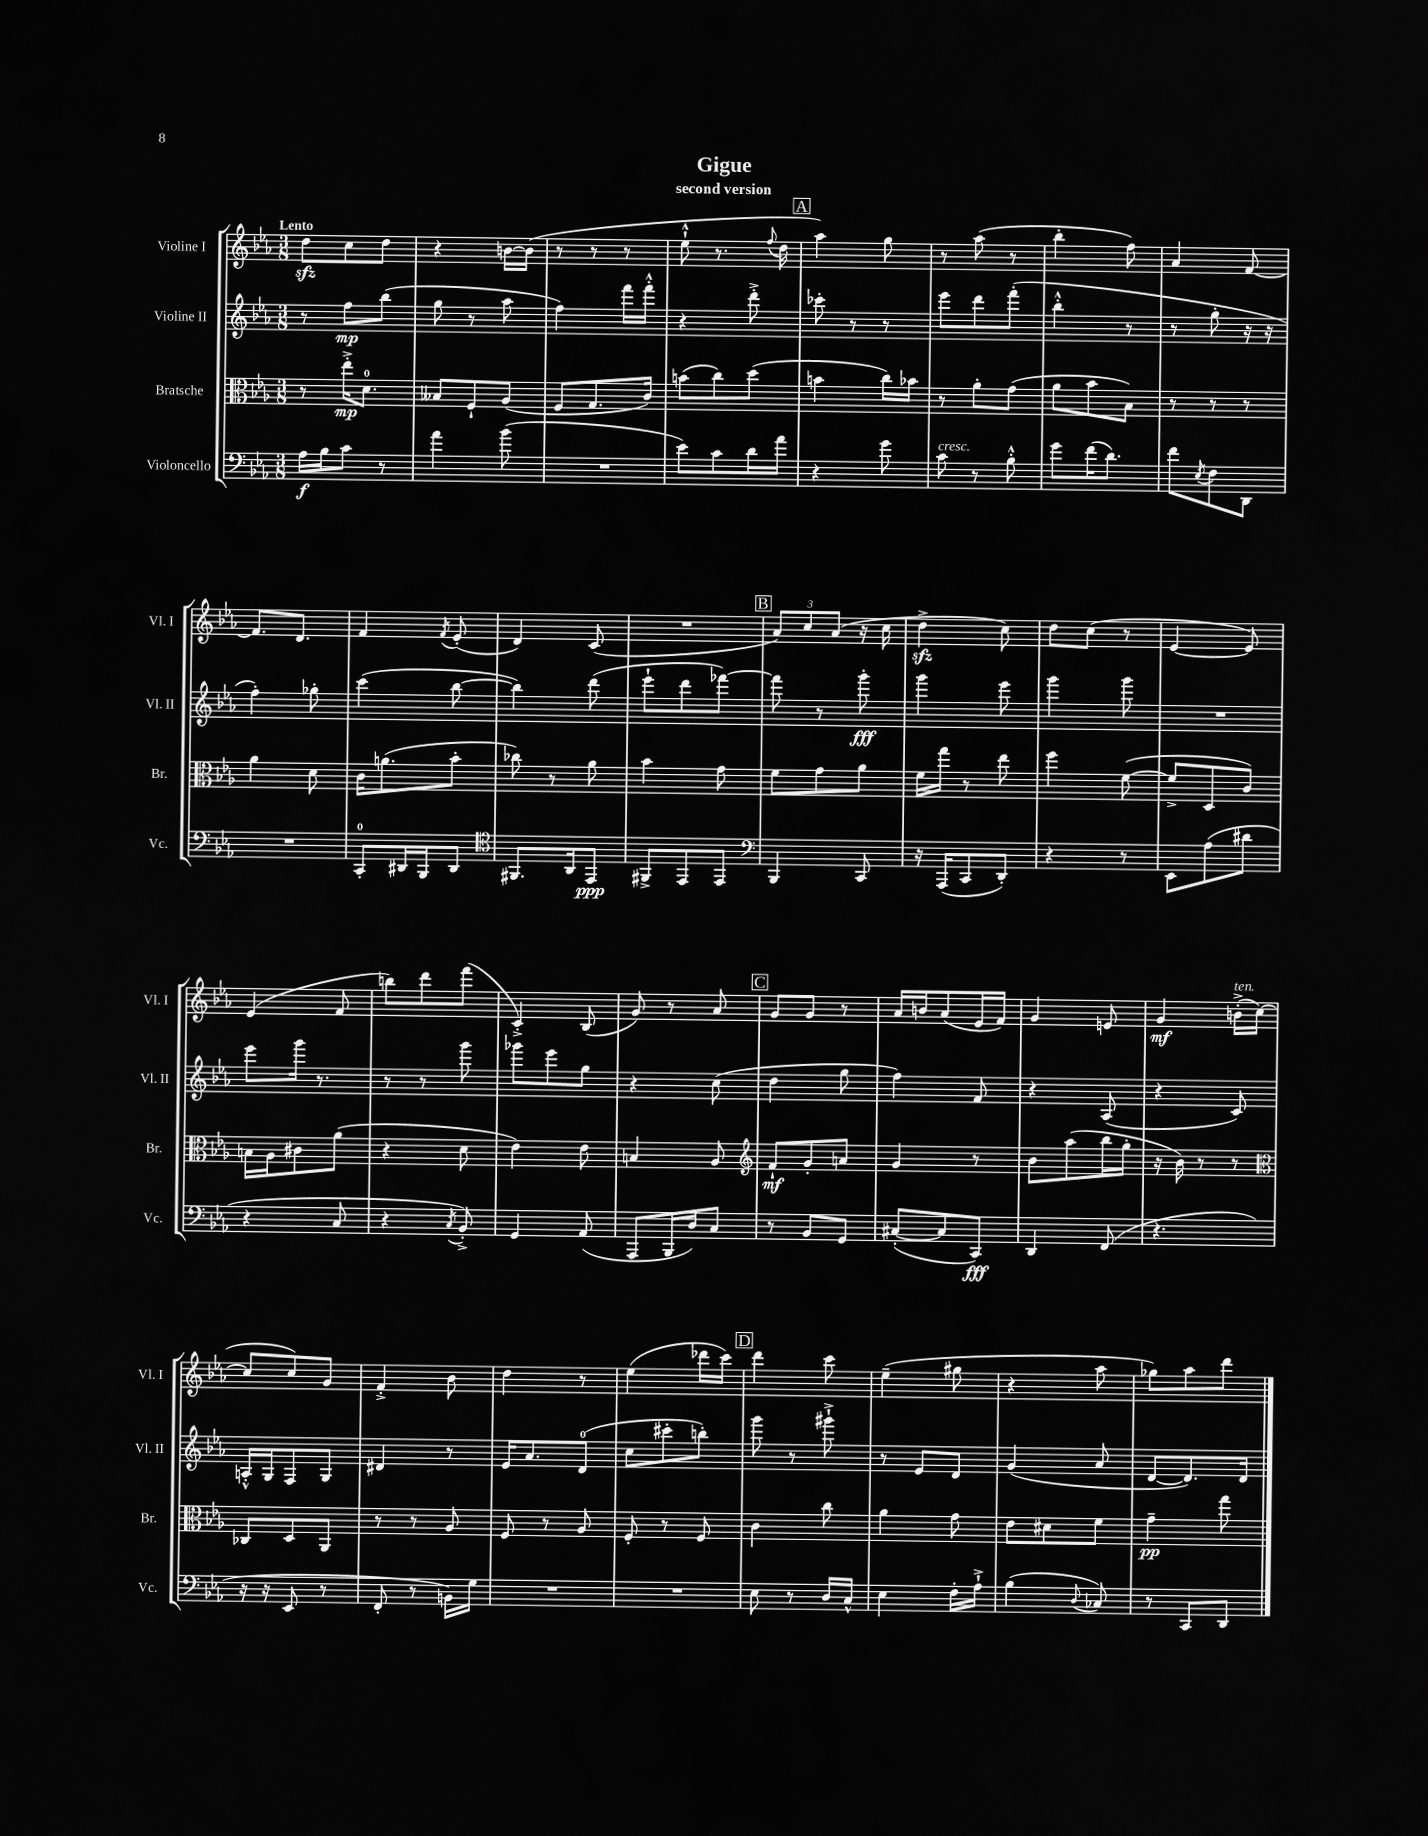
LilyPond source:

\header { title = "Gigue" subtitle = "second version" }
<<
\new StaffGroup <<
\new Staff = "s0" \with { instrumentName = "Violine I" shortInstrumentName = "Vl. I" } {
    \clef treble \key ees \major \numericTimeSignature \time 3/8 \tempo "Lento"
    d''8\sfz c''8 d''8 |
    r4 b'16~ b'16( |
    r8 r8 r8 |
    ees''8-!-^ r8. \appoggiatura { f''8 } d''16 |
    \mark \markup { \box "A" } aes''4) g''8 |
    r8 aes''8( r8 |
    bes''4-. f''8) |
    aes'4 f'8~ |
    f'8. d'8. |
    f'4 \acciaccatura { f'8 } ees'8-.( |
    d'4) c'8( |
    R4. |
    \mark \markup { \box "B" } \tuplet 3/2 { aes'8) c''8 aes'8( } r16 c''16 |
    d''4->\sfz c''8) |
    d''8 c''8( r8 |
    ees'4~ ees'8) |
    ees'4( f'8 |
    b''8) d'''8 f'''8( |
    c'4-.->) bes8( |
    g'8) r8 aes'8 |
    \mark \markup { \box "C" } g'8 g'8 r8 |
    aes'16 b'16 aes'8( ees'16 f'16) |
    g'4 e'8 |
    g'4\mf b'16-.->^\markup { \italic "ten." }( c''16~ |
    c''8 c''8) g'8 |
    f'4-.-> bes'8 |
    d''4 r8 |
    ees''4( des'''16 c'''16) |
    \mark \markup { \box "D" } d'''4 c'''8 |
    ees''4--( gis''8 |
    r4 aes''8 |
    ges''8) aes''8 d'''8 \bar "|." |
}
\new Staff = "s1" \with { instrumentName = "Violine II" shortInstrumentName = "Vl. II" } {
    \clef treble \key ees \major \numericTimeSignature \time 3/8
    r8 f''8\mp bes''8( |
    g''8 r8 aes''8 |
    f''4) f'''16 f'''16-.-^ |
    r4 d'''8-.-> |
    \mark \markup { \box "A" } ces'''8-. r8 r8 |
    ees'''8 d'''8 f'''8-.( |
    bes''4-.-^ r8 |
    r8 g''8-. r16 r16 |
    f''4-.) ges''8-. |
    c'''4( bes''8~ |
    bes''4) d'''8( |
    ees'''8-! d'''8 fes'''8~) |
    \mark \markup { \box "B" } fes'''8 r8 g'''8-.\fff |
    g'''4 ees'''8 |
    g'''4 g'''8 |
    R4. |
    ees'''8 g'''16 r8. |
    r8 r8 g'''8 |
    ges'''8 ees'''8 g''8 |
    r4 c''8( |
    \mark \markup { \box "C" } d''4 g''8 |
    f''4) f'8 |
    r4 aes8( |
    r4 c'8) |
    a16-.-^ g16 f8 g8 |
    dis'4 r8 |
    ees'16 aes'8. d'8-0( |
    c''8 cis'''8-. b''8-.) |
    \mark \markup { \box "D" } g'''8 r8 gis'''8-!-> |
    r8 ees'8 d'8 |
    g'4( aes'8 |
    d'8~ d'8.) d'16 \bar "|." |
}
\new Staff = "s2" \with { instrumentName = "Bratsche" shortInstrumentName = "Br." } {
    \clef alto \key ees \major \numericTimeSignature \time 3/8
    r8 ees''16-.->\mp d'8.-0 |
    beses8 f8-! aes8( |
    f8 g8. c'16) |
    b'8( c''8) d''8( |
    \mark \markup { \box "A" } b'4 c''16) bes'16 |
    r8 aes'8-. g'8( |
    aes'8 bes'8 bes8) |
    r8 r8 r8 |
    aes'4 d'8 |
    c'16 a'8.( bes'8-. |
    ces''8) r8 aes'8 |
    bes'4 g'8 |
    \mark \markup { \box "B" } f'8 g'8 aes'8 |
    f'16 g''16 r8 ees''8 |
    f''4 f'8~( |
    f'8-> d8 c'8) |
    b16 aes16 cis'8 aes'8( |
    r4 d'8 |
    ees'4) ees'8 |
    b4 aes8 |
    \mark \markup { \box "C" } \clef treble f'8-!\mf g'8-. a'8 |
    g'4 r8 |
    bes'8 aes''8( bes''16 g''16-. |
    r16 bes'16) r8 r8 |
    \clef alto ces8 d8 aes,8 |
    r8 r8 aes8 |
    f8 r8 aes8 |
    f8-. r8 f8 |
    \mark \markup { \box "D" } c'4 c''8 |
    aes'4 g'8 |
    ees'8 dis'8 f'8 |
    g'4--\pp g''8 \bar "|." |
}
\new Staff = "s3" \with { instrumentName = "Violoncello" shortInstrumentName = "Vc." } {
    \clef bass \key ees \major \numericTimeSignature \time 3/8
    aes16\f bes16 c'8 r8 |
    aes'4 bes'8( |
    R4. |
    ees'8) c'8 d'16 aes'16 |
    \mark \markup { \box "A" } r4 g'8 |
    c'8^\markup { \italic "cresc." } r8 bes8-.-^ |
    g'8 f'16( d'8.) |
    f'8 \acciaccatura { ees8 } f8 d,8 |
    R4. |
    c,8-0-. dis,16 bes,,16 dis,8 |
    \clef tenor fis,8. aes,16 ees,8\ppp |
    fis,8-> ees,8 ees,8 |
    \mark \markup { \box "B" } \clef bass bes,,4 c,8 |
    r16 aes,,16( c,8 d,8-.) |
    r4 r8 |
    ees,8 aes8( dis'8 |
    r4 c8 |
    r4 \acciaccatura { c8 } bes,8-.->) |
    g,4 aes,8( |
    aes,,8 bes,,16 d16) c8 |
    \mark \markup { \box "C" } r8 bes,8 g,8 |
    cis8~-.( cis8 c,8\fff) |
    d,4 f,8( |
    r4. |
    r16 r16 ees,8 r8 |
    f,8-. r8 b,16) g16 |
    R4. |
    R4. |
    \mark \markup { \box "D" } ees8 r8 d16 c16-^ |
    ees4 f16-. aes16-!-> |
    bes4( \appoggiatura { d8 } ces8) |
    r8 c,8 d,8 \bar "|." |
}
>>
>>
\layout { \context { \Score \remove "Bar_number_engraver" } }
